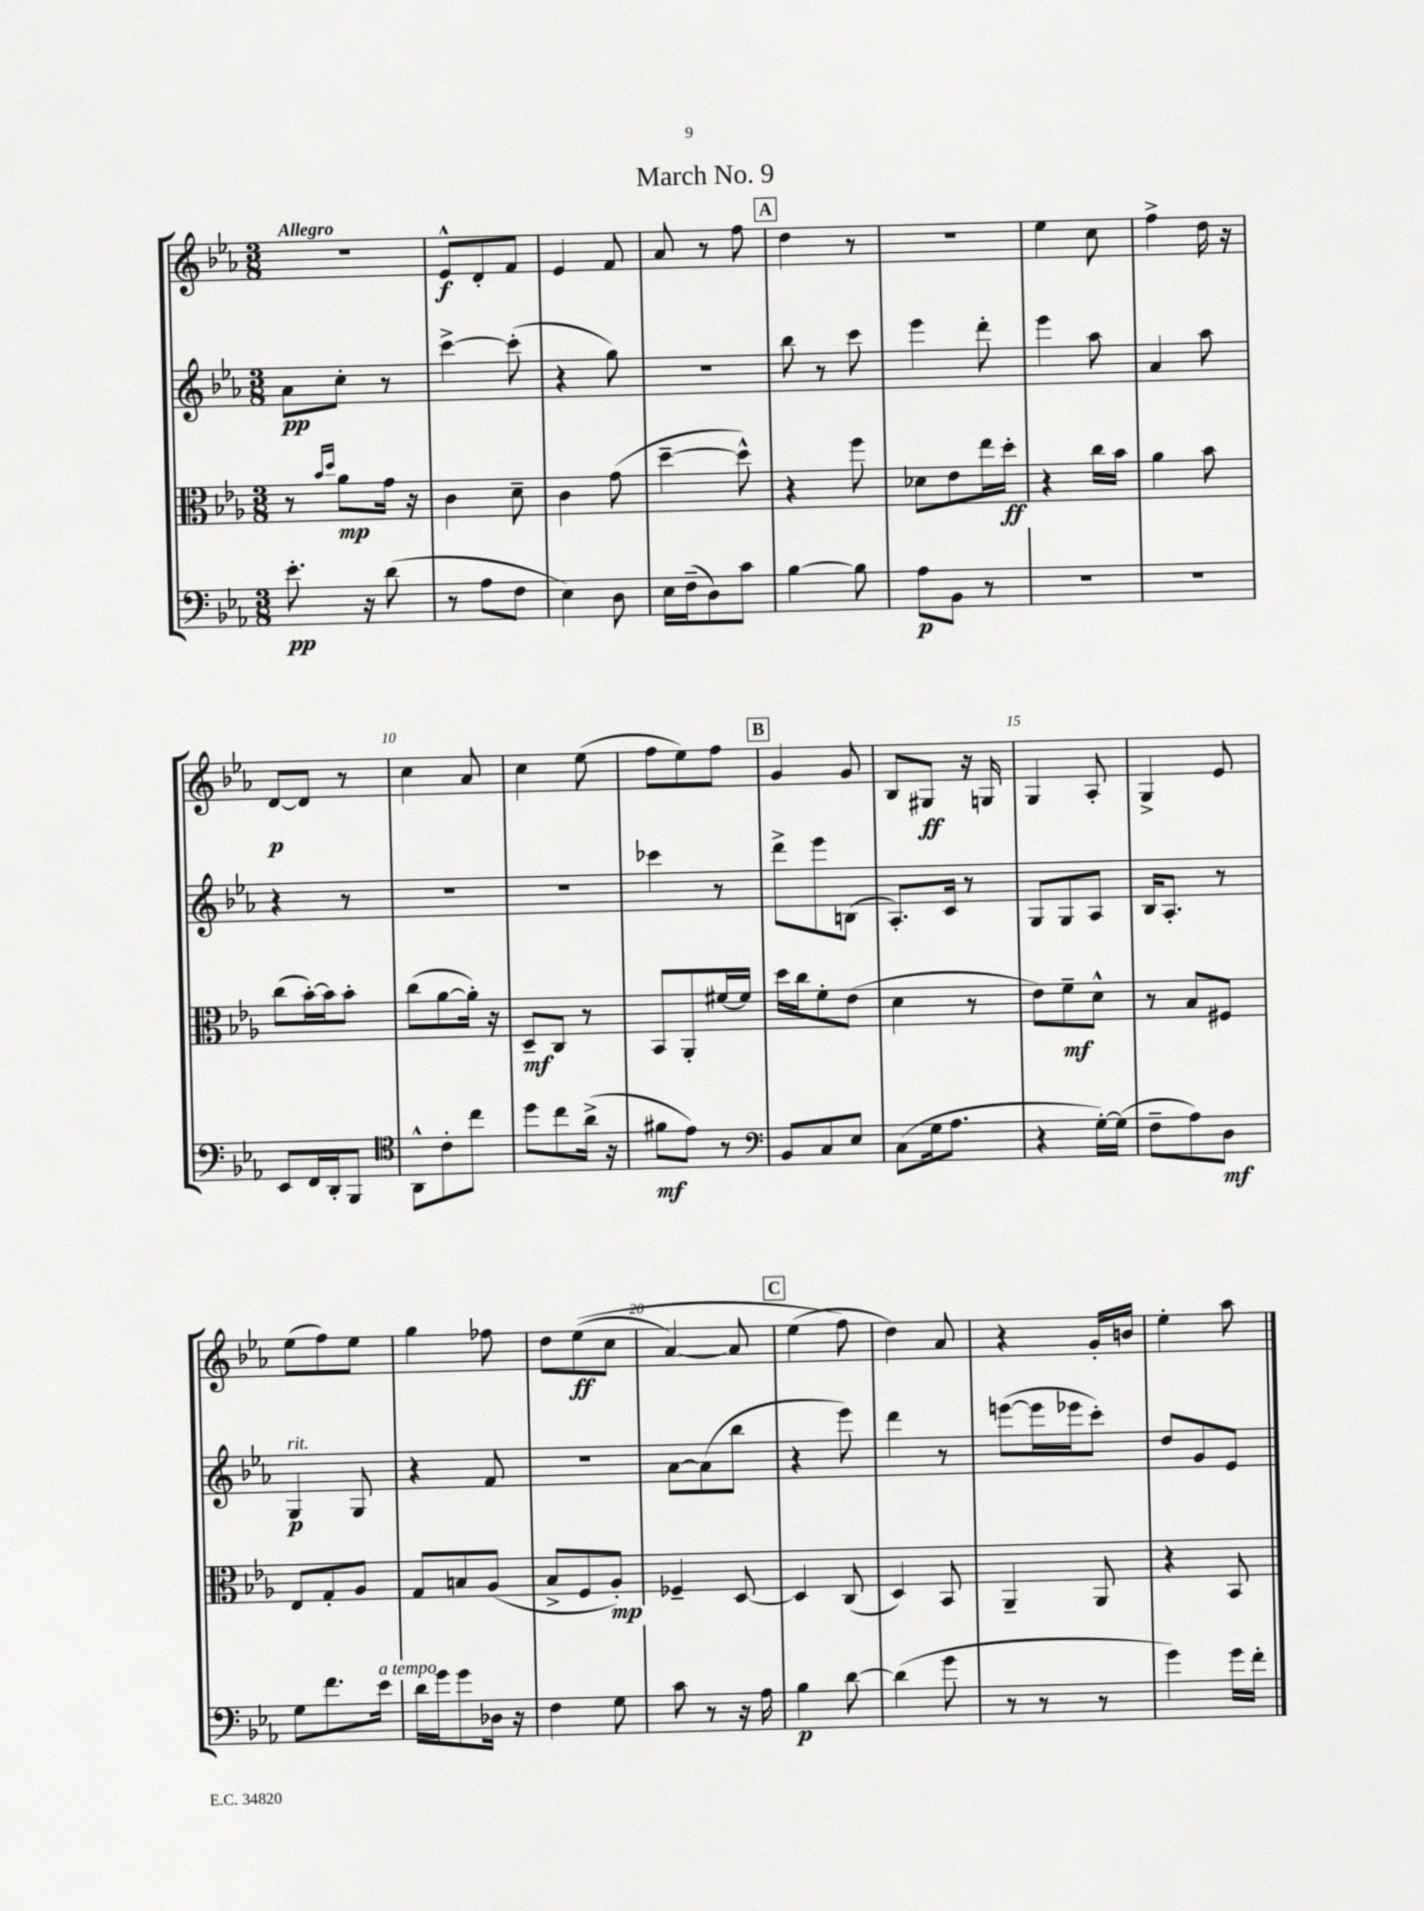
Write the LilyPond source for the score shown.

\header { title = "March No. 9" }
<<
\new StaffGroup <<
\new Staff = "s0" {
    \clef treble \key ees \major \numericTimeSignature \time 3/8 \tempo "Allegro"
    R4. |
    ees'8-^\f d'8-. f'8 |
    ees'4 f'8 |
    aes'8 r8 f''8 |
    \mark \markup { \box "A" } d''4 r8 |
    R4. |
    ees''4 c''8 |
    f''4-> d''16 r16 |
    d'8~\p d'8 r8 |
    c''4 aes'8 |
    c''4 ees''8( |
    f''8 ees''8) f''8 |
    \mark \markup { \box "B" } g'4 g'8 |
    bes8 gis8\ff r16 g16 |
    g4 aes8-. |
    g4-> ees'8 |
    ees''8( f''8) ees''8 |
    g''4 fes''8 |
    d''8 ees''8\ff(\( c''8 |
    aes'4~) aes'8 |
    \mark \markup { \box "C" } ees''4( f''8\) |
    d''4) aes'8 |
    r4 g'16-. b'16 |
    ees''4-. aes''8 \bar "|." |
}
\new Staff = "s1" {
    \clef treble \key ees \major \numericTimeSignature \time 3/8
    aes'8\pp c''8-. r8 |
    c'''4~-> c'''8-.( |
    r4 g''8) |
    R4. |
    \mark \markup { \box "A" } bes''8 r8 c'''8 |
    ees'''4 d'''8-. |
    ees'''4 aes''8 |
    aes'4 aes''8 |
    r4 r8 |
    R4. |
    R4. |
    ces'''4 r8 |
    \mark \markup { \box "B" } d'''8-> ees'''8 b8( |
    aes8.-.) c'16 r8 |
    g8 g8 aes8 |
    bes16 aes8.-. r8 |
    g4\p^\markup { \italic "rit." } g8 |
    r4 f'8 |
    R4. |
    aes'8~ aes'8( bes''8 |
    \mark \markup { \box "C" } r4 ees'''8) |
    d'''4 r8 |
    e'''8~( e'''16 ees'''16 c'''8-.) |
    d''8 g'8 ees'8 \bar "|." |
}
\new Staff = "s2" {
    \clef alto \key ees \major \numericTimeSignature \time 3/8
    r8 \grace { bes'16 d''16 } aes'8\mp g'16 r16 |
    c'4 d'8-- |
    c'4 g'8( |
    d''4~-- d''8-^) |
    \mark \markup { \box "A" } r4 f''8 |
    des'8 ees'8 ees''16 d''16-.\ff |
    r4 c''16 bes'16 |
    aes'4 bes'8 |
    c''8( bes'16~-.) bes'16 bes'8-. |
    c''8( aes'8~ aes'16-.) r16 |
    d8--\mf c8 r8 |
    bes,8 aes,8-. fis'16~ fis'16 |
    \mark \markup { \box "B" } d''16 c''16 f'8-. ees'8( |
    d'4 r8 |
    ees'8) f'8--\mf d'8-^ |
    r8 bes8 fis8 |
    ees8 g8-. aes8 |
    g8 b8 aes8( |
    bes8-> f8 aes8-.\mp) |
    fes4-- d8~ |
    \mark \markup { \box "C" } d4 c8( |
    d4) bes,8 |
    aes,4-- aes,8 |
    r4 bes,8 \bar "|." |
}
\new Staff = "s3" {
    \clef bass \key ees \major \numericTimeSignature \time 3/8
    ees'8.-.\pp r16 d'8( |
    r8 aes8 f8 |
    ees4) d8 |
    ees16 f16--( d8) c'8 |
    \mark \markup { \box "A" } bes4~ bes8 |
    aes8\p bes,8 r8 |
    R4. |
    R4. |
    ees,8 f,16 d,16-. bes,,8 |
    \clef tenor aes,8-^ c'8-. c''8 |
    d''8 c''8 aes'16->( r16 |
    fis'8\mf ees'8) r8 |
    \mark \markup { \box "B" } \clef bass bes,8 c8 ees8 |
    c8( g16 aes8. |
    r4 g16~-.) g16( |
    f8-- aes8) d8\mf |
    g8 f'8. ees'16^\markup { \italic "a tempo" } |
    d'16 g'16 g'8 des16 r16 |
    f4 g8 |
    c'8 r8 r16 aes16 |
    \mark \markup { \box "C" } bes4\p d'8~ |
    d'4( g'8 |
    r8 r8 r8 |
    g'4) g'16 f'16-. \bar "|." |
}
>>
>>
\layout { \context { \Score \override BarNumber.break-visibility = ##(#f #t #t) barNumberVisibility = #(every-nth-bar-number-visible 5) } }
